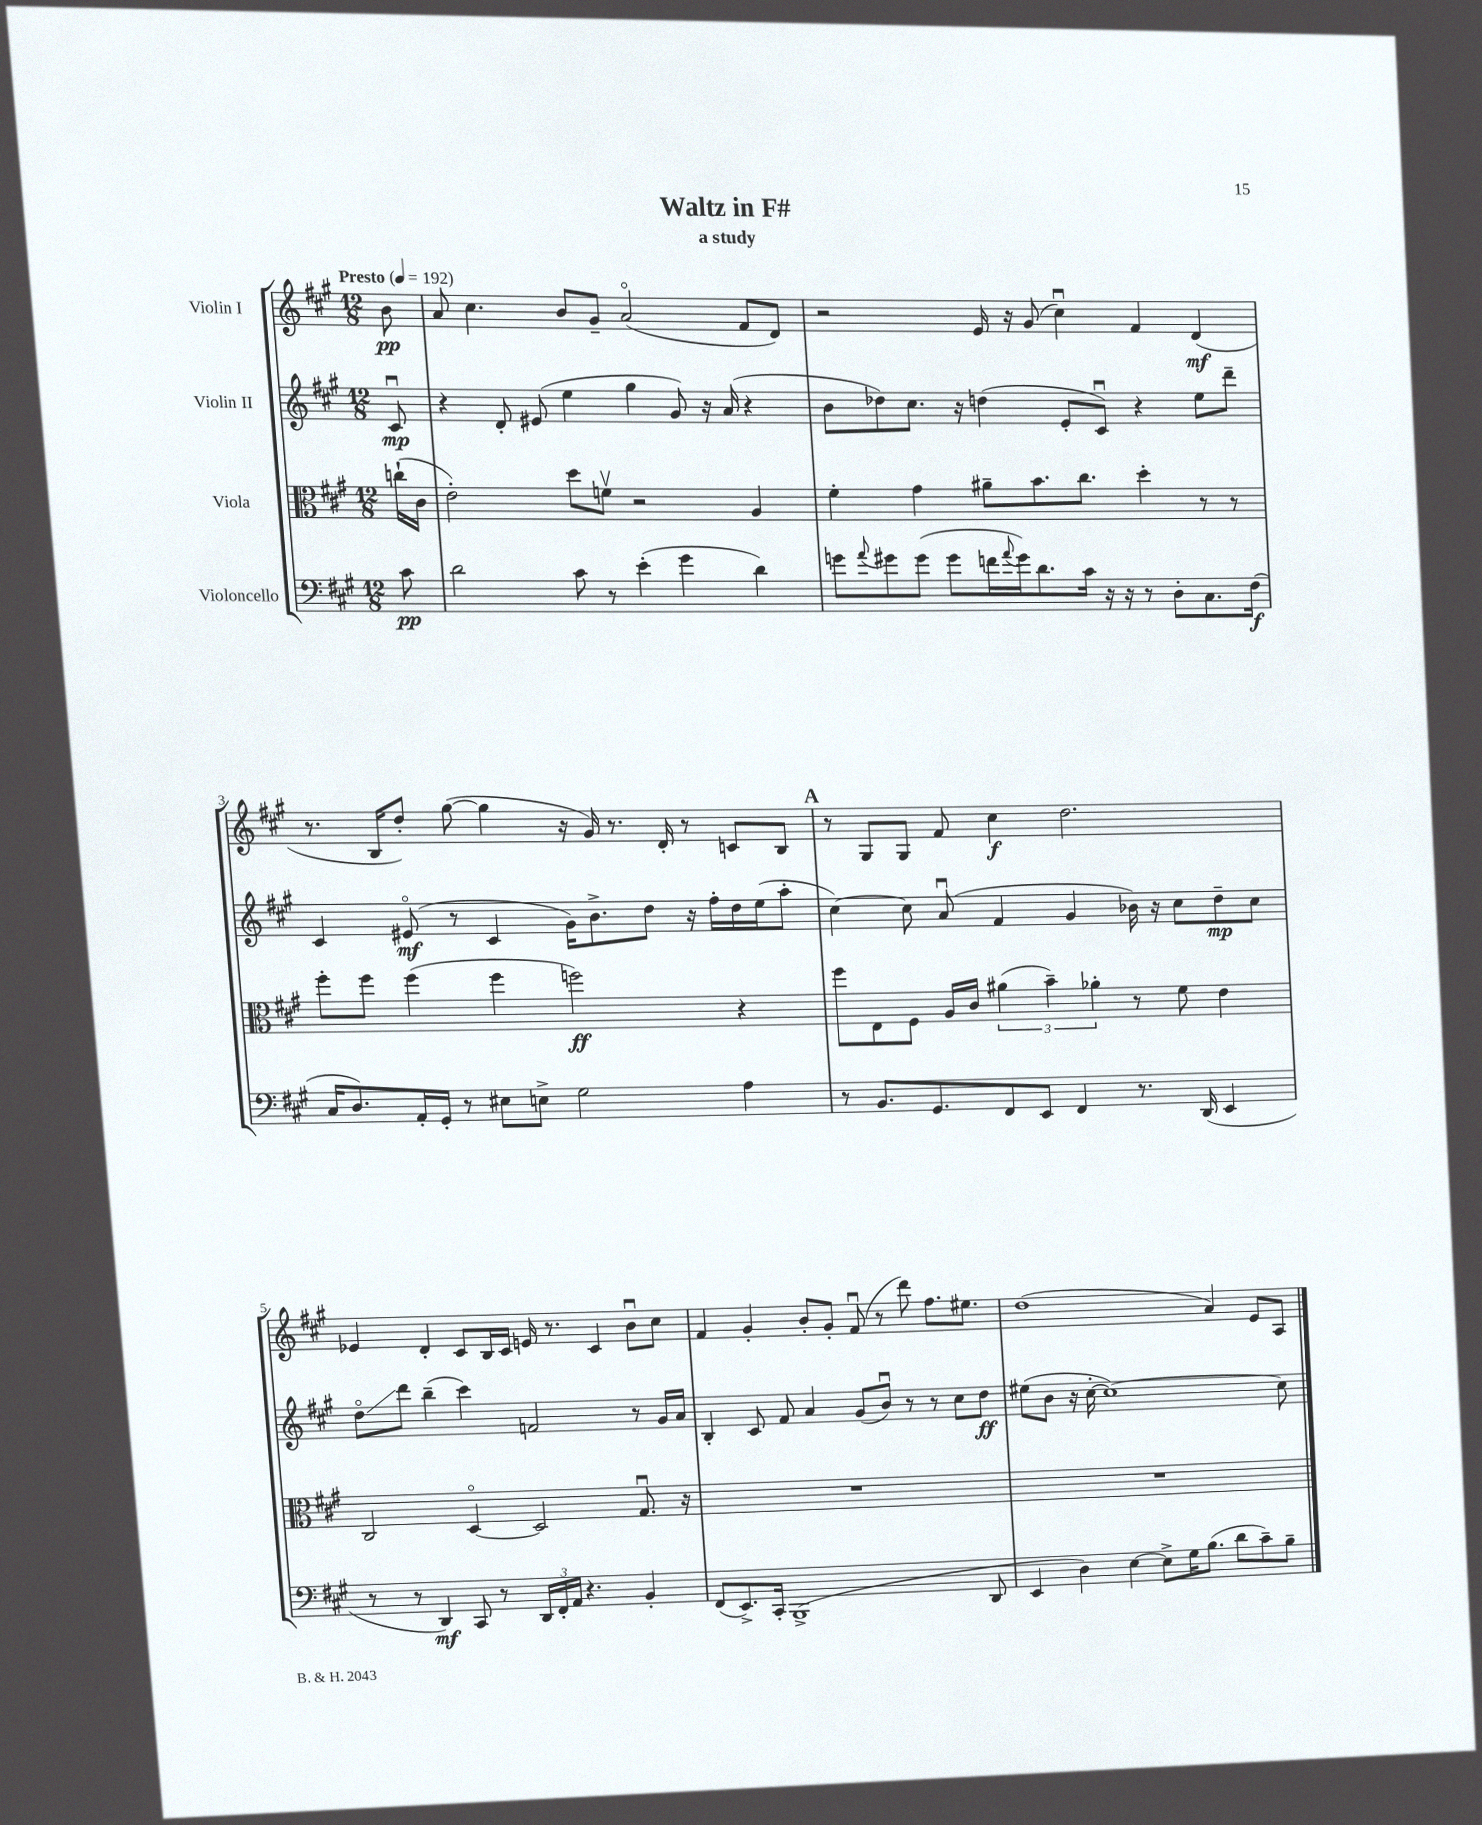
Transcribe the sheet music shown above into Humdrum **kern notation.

**kern	**kern	**kern	**kern
*staff4	*staff3	*staff2	*staff1
*clefF4	*clefC3	*clefG2	*clefG2
*k[f#c#g#]	*k[f#c#g#]	*k[f#c#g#]	*k[f#c#g#]
*M12/8	*M12/8	*M12/8	*M12/8
*MM192	*MM192	*MM192	*MM192
8c#	(16cc`	8c#u	8b
.	16c#	.	.
=	=	=	=
2d	2e')	4r	8a
.	.	.	4.cc#
.	.	8d'	.
.	.	(8e#	.
8c#	8dd	4ee	8b
8r	8fv	.	8g#~
(4e'	2r	4gg#	(2ao
4g#	.	8g#)	.
.	.	16r	.
.	.	(16a	.
4d)	4A	4r	8f#
.	.	.	8d)
=	=	=	=
8g	4f#'	8b	2r
8qqa	.	.	.
8g#	.	8dd-)	.
(8g#	4g#	8.cc#	.
8g#	.	.	.
.	.	16r	.
16f	8a#~	(4dd	16e
8qqa	.	.	.
16g#)	.	.	16r
8.d	8.b	.	(8g#
.	.	8e'	4cc#u)
16c#	8.cc#	.	.
16r	.	8c#u)	.
16r	.	.	.
8r	4dd'	4r	4f#
8D'	.	.	.
8.C#	8r	8ee	(4d
.	8r	8ddd~	.
(16F#	.	.	.
=	=	=	=
16C#	8ff#'	4c#	8.r
8.D)	.	.	.
.	8ff#	.	.
.	.	.	16B
16AA'	(4ff#	(8e#o	8dd')
16GG#'	.	.	.
8r	.	8r	([8gg#
8E#	4ff#	4c#	4gg#]
8E^	.	.	.
2G#	2ff)	16g#)	16r
.	.	8.b^	16g#)
.	.	.	8.r
.	.	8dd	.
.	.	.	16d'
.	.	16r	8r
.	.	16ff#'	.
4A	4r	16dd	8c
.	.	(16ee	.
.	.	8aa'	8B
=	=	=	=
8r	8ff#	[4cc#)	8r
8.BB	8E	.	8G#
.	8F#	8cc#]	8G#
8.GG#	.	.	.
.	16A	(8au	8f#
.	16c#	.	.
8FF#	(6a#	4f#	4cc#
8EE	.	.	.
.	6b~)	.	.
4FF#	.	4g#	2.dd
.	6a-'	.	.
8.r	8r	16b-)	.
.	.	16r	.
.	8f#	8cc#	.
(16DD	.	.	.
4EE	4e	8dd~	.
.	.	8cc#	.
=	=	=	=
8r	2C#	8ddo	4e-
8r	.	8ddd	.
4DD)	.	(4bb~	4d'
8CC#	[4Do	4ccc#)	8c#
8r	.	.	16B
.	.	.	16c#
24DD	2D]	2f	16e
24FF#'	.	.	.
.	.	.	8.r
24AA	.	.	.
4.r	.	.	.
.	.	.	4c#
4BB'	8.G#u	8r	8bu
.	.	16g#	8cc#
.	16r	16a	.
=	=	=	=
(8FF#	1.r	4B'	4f#
8.EE^)	.	.	.
.	.	8c#	4g#'
16CC#'	.	.	.
(1BBB^	.	8f#	.
.	.	4a	8b'
.	.	.	8g#'
.	.	(8g#	(8f#u
.	.	8bu)	8r
.	.	8r	8ddd)
.	.	8r	8.ff#
.	.	8cc#	.
.	.	.	8.ee#
8DD	.	8dd	.
=	=	=	=
4EE	1.r	(8ee#	(1dd
.	.	8b	.
4D)	.	16r	.
.	.	[16cc#'	.
.	.	1cc#_)	.
[4E	.	.	.
8E^]	.	.	.
16G#	.	.	.
(8.B	.	.	.
.	.	.	4a)
8d	.	.	.
8c#~)	.	.	8e
8B~	.	8cc#]	8A
==	==	==	==
*-	*-	*-	*-
